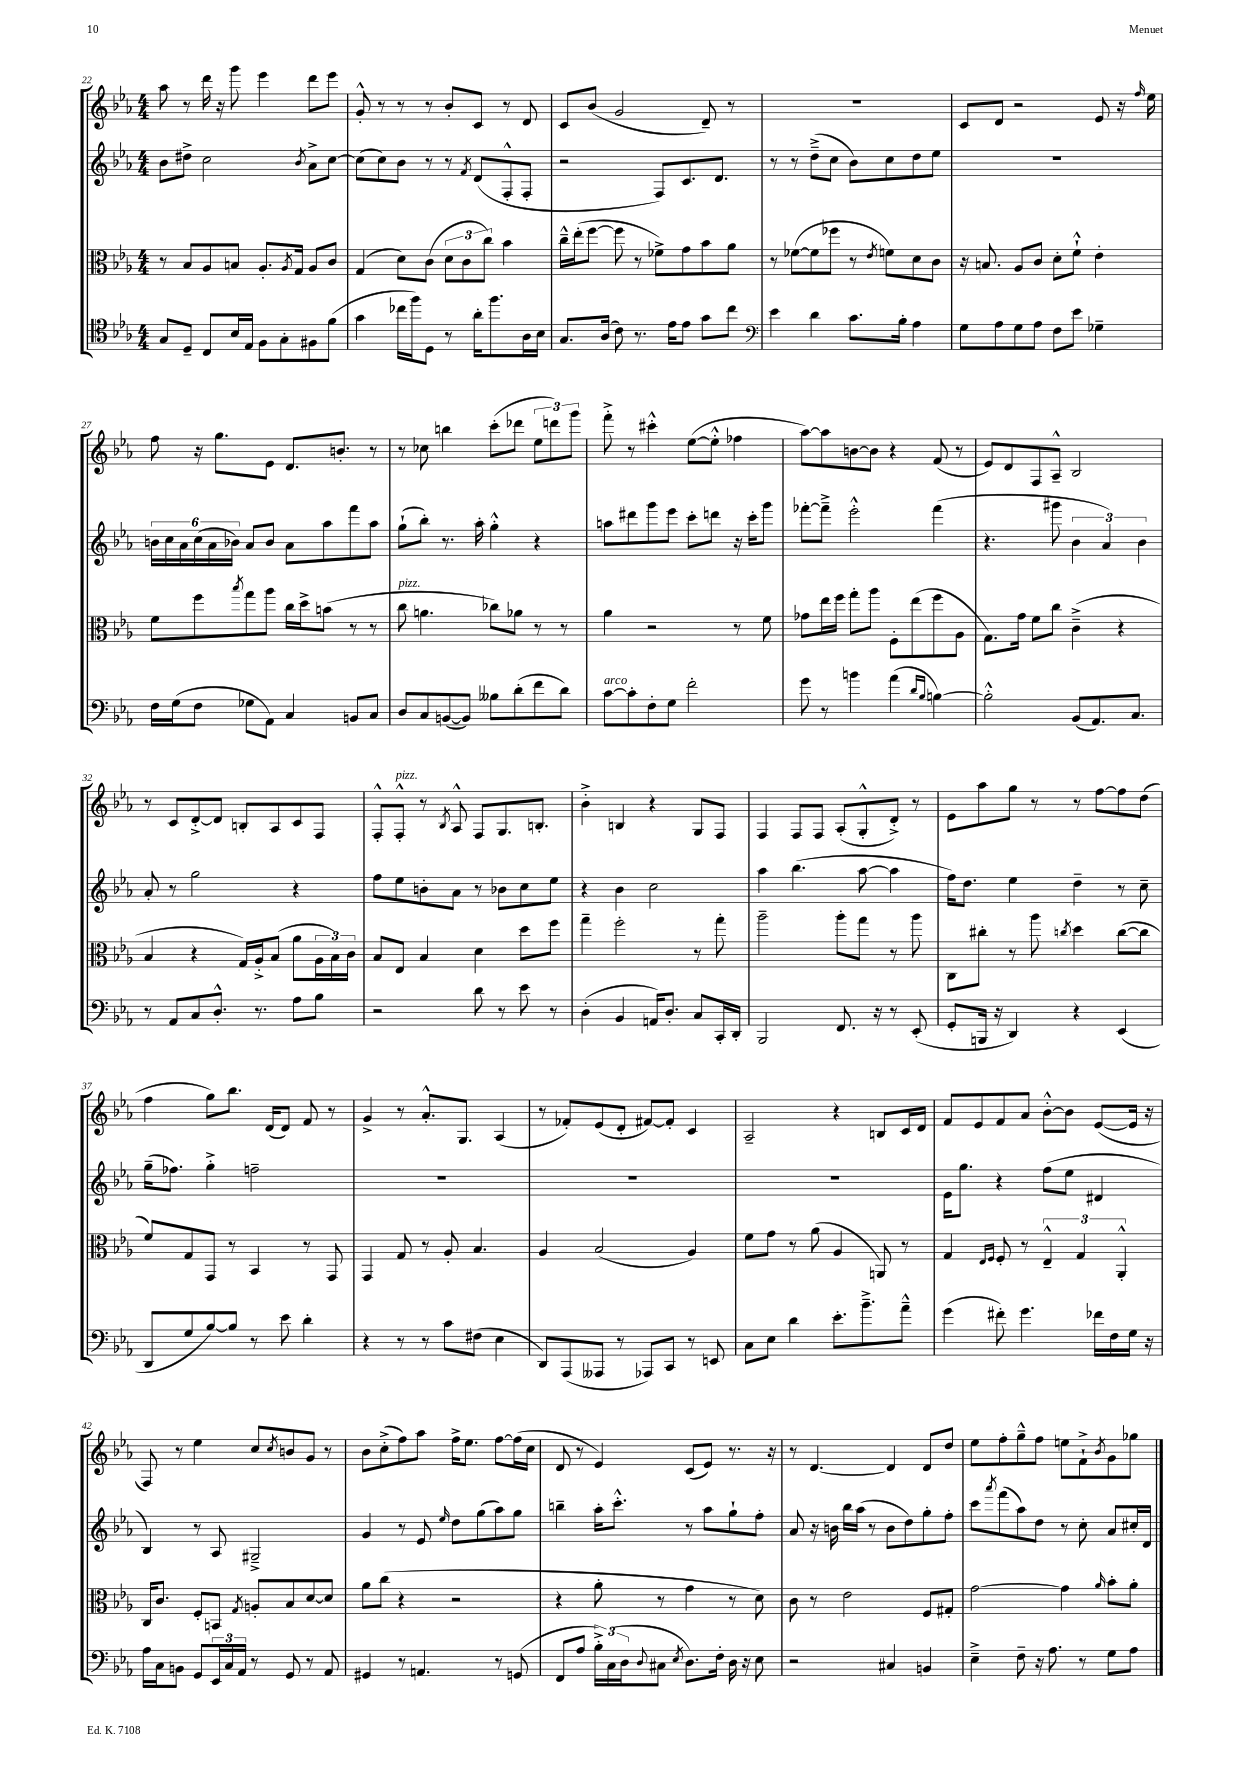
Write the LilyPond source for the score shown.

<<
\new StaffGroup <<
\new Staff = "s0" {
    \clef treble \key ees \major \numericTimeSignature \time 4/4
    aes''8 r8 d'''16 r16 g'''8 ees'''4 d'''8 ees'''8 |
    g'8-.-^ r8 r8 r8 bes'8-. c'8 r8 d'8 |
    c'8 bes'8( g'2 d'8--) r8 |
    R1 |
    c'8 d'8 r2 ees'8 r16 \grace { f''16 } ees''16 |
    f''8 r16 g''8. ees'8 d'8. b'8.-. r8 |
    r8 ces''8 b''4 c'''8-.( des'''8 \tuplet 3/2 { ees''8 d'''8) g'''8 } |
    f'''8-.-> r8 cis'''4-.-^ ees''8~( ees''8-.-^ fes''4 |
    aes''8~) aes''8 b'8~ b'8 r4 f'8( r8 |
    ees'8) d'8 f8 aes8---^ bes2 |
    r8 c'8 d'8~-.-> d'8 b8-. aes8 c'8 f8 |
    f8-.-^ f8-.-^^\markup { \italic "pizz." } r8 \acciaccatura { bes8 } aes8-^ f8 g8. b8.-. |
    bes'4-.-> b4 r4 g8 f8 |
    f4 f8 f8 aes8-.( g8-.-^ d'8-.->) r8 |
    ees'8 aes''8 g''8 r8 r8 f''8~ f''8 d''8( |
    f''4 g''8) bes''8. d'16( d'8) f'8 r8 |
    g'4-> r8 aes'8.-.-^ g8. aes4( |
    r8 fes'8-.) ees'8( d'8-. fis'8~) fis'8-. c'4 |
    aes2-- r4 b8 c'16 d'16 |
    f'8 ees'8 f'8 aes'8 bes'8~-.-^ bes'8 ees'8~( ees'16 r16 |
    f8) r8 ees''4 c''8 \acciaccatura { c''8 } b'8 g'8 r8 |
    bes'8 c''8-.->( f''8) aes''8 f''16-> ees''8. f''8~ f''16( c''16 |
    d'8 r8 ees'4) c'8( ees'8) r8. r16 |
    r8 d'4.~ d'4 d'8 d''8 |
    ees''8 f''8-. g''8---^ f''8 e''8 f'8-!-> \acciaccatura { bes'8 } g'8 ges''8 \bar "|." |
}
\new Staff = "s1" {
    \clef treble \key ees \major \numericTimeSignature \time 4/4
    bes'8 dis''8-> c''2 \acciaccatura { bes'8 } aes'8-> c''8~ |
    c''8( c''8) bes'8 r8 r8 \acciaccatura { f'8 } d'8( f8-.-^ f8-. |
    r2 f8) c'8. d'8. |
    r8 r8 d''8--->( c''8 bes'8) c''8 d''8 ees''8 |
    R1 |
    \tuplet 6/4 { b'16 c''16 aes'16 c''16( aes'16 bes'16) } aes'8 bes'8 aes'8 aes''8 f'''8 aes''8 |
    g''8-!( bes''8-.) r8. aes''16-. g''4-.-^ r4 |
    a''8 dis'''8 g'''8 ees'''8 c'''8-. d'''8 r16 c'''16-. g'''8 |
    fes'''8~-. fes'''8---> ees'''2-.-^ fes'''4( |
    r4. gis'''8 \tuplet 3/2 { bes'4 aes'4) bes'4 } |
    aes'8-. r8 g''2 r4 |
    f''8 ees''8 b'8-. aes'8 r8 bes'8 c''8 ees''8 |
    r4 bes'4 c''2 |
    aes''4 bes''4.( aes''8~ aes''4 |
    f''16) d''8. ees''4 d''4-- r8 c''8-- |
    g''16--( fes''8.) g''4-.-> f''2-- |
    R1 |
    R1 |
    R1 |
    ees'16 g''8. r4 f''8( ees''8 dis'4 |
    bes4) r8 aes8 gis2---> |
    g'4 r8 ees'8 \grace { ees''16 } d''8 g''8( aes''8) g''8 |
    b''4-- aes''16-. c'''8.-.-^ r8 aes''8 g''8-! f''8-. |
    aes'8 r16 b'16 bes''16 aes''16( r8 b'8 d''8) g''8-. f''8-. |
    c'''8 \acciaccatura { aes'''8 } f'''8( aes''8) d''8 r8 c''8-. aes'8 cis''16-. d'16 \bar "|." |
}
\new Staff = "s2" {
    \clef alto \key ees \major \numericTimeSignature \time 4/4
    r8 bes8 aes8 b8 aes8.-. \acciaccatura { aes8 } g16 aes8 c'8 |
    g4( d'8) c'8( \tuplet 3/2 { d'8 c'8 c''8) } bes'4 |
    c''16---^ ees''16-.( f''8~ f''8 r8 fes'8->) g'8 bes'8 aes'8 |
    r8 fes'8~( fes'8 fes''8 r8 \acciaccatura { ees'8 } f'8) d'8 c'8 |
    r16 b8. aes8 c'8 d'8-. f'8-!-^ ees'4-. |
    f'8 f''8 \acciaccatura { bes''8 } g''8 aes''8 c''16 d''16-> b'8( r8 r8 |
    c''8^\markup { \italic "pizz." } a'4. ces''8) aes'8 r8 r8 |
    aes'4 r2 r8 f'8 |
    ges'8 ees''16 f''16 g''8-. aes''8 f8-. ees''8( f''8 aes8 |
    g8.) g'16 f'8 c''8 c'4--->( r4 |
    bes4 r4 g16) aes16-.-> bes8( aes'8 \tuplet 3/2 { aes16 bes16) c'16 } |
    bes8 ees8 bes4 d'4 d''8 f''8 |
    g''4-- f''2-. r8 g''8-. |
    aes''2-- aes''8-. g''8 r8 aes''8 |
    c8 cis''8-. r8 aes''8 \acciaccatura { c''8 } d''4 c''8~( c''8 |
    f'8) g8 g,8 r8 bes,4 r8 g,8 |
    g,4 g8 r8 aes8-. bes4. |
    aes4 bes2( aes4) |
    f'8 g'8 r8 aes'8( aes4 a,8) r8 |
    g4 \grace { ees16 f16 } f8-. r8 \tuplet 3/2 { ees4---^ g4 aes,4-.-^ } |
    c16 c'8. f8-. b,8 \acciaccatura { g8 } a8-. bes8 d'8~ d'8 |
    aes'8 c''8( r4 r2 |
    r4 aes'8-. r8 g'4 r8 d'8) |
    c'8 r8 ees'2 f8 gis8-. |
    g'2~ g'4 \grace { aes'16 } bes'8-. aes'8-. \bar "|." |
}
\new Staff = "s3" {
    \clef tenor \key ees \major \numericTimeSignature \time 4/4
    g8 d8-- c8 bes16 ees16 f8 g8-. fis8 f'8( |
    g'4 ces''16 f''16) d8 r8 aes'16-. f''8. aes16 bes16 |
    g8. aes16( c'8) r8. ees'16 ees'8 g'8 c''8 |
    \clef bass ees'4 d'4 c'8. bes16-. aes4 |
    g8 aes8 g8 aes8 f8 ees'8 ges4-- |
    f16 g16( f8 ges8 aes,8) c4 b,8 c8 |
    d8 c8 b,8~( b,8) beses8 d'8-.( f'8 d'8) |
    c'8~^\markup { \italic "arco" } c'8-. f8-. g8 f'2-. |
    g'8 r8 b'4 aes'4( \grace { d'16 bes16 } b4~) |
    b2-.-^ bes,8( aes,8.) c8. |
    r8 aes,8 c8 d8.-.-^ r8. aes8 bes8 |
    r2 d'8 r8 ees'8 r8 |
    d4-.( bes,4 a,16) d8.-. c8 c,16-. d,16-. |
    bes,,2 f,8. r16 r8 ees,8-.( |
    g,8-. b,,16 r16 d,4) r4 ees,4( |
    d,8 g8 bes8~) bes8 r8 ees'8 d'4-. |
    r4 r8 r8 c'8 fis8( ees4 |
    d,8) aes,,8( aeses,,8 r8 aes,,8) c,8 r8 e,8 |
    c8 ees8 d'4 ees'8.-. bes'8.---> aes'8---^ |
    g'4( fis'8-.) g'4. fes'16 f16 g16 r16 |
    aes16 c16 b,8 g,8 \tuplet 3/2 { ees,16 c16 aes,16 } r8 g,8 r8 aes,8 |
    gis,4 r8 a,4. r8 g,8( |
    f,8 aes8 \tuplet 3/2 { bes16-.->) c16( d16 } \appoggiatura { d8 } cis8 \acciaccatura { ees8 } d8.) f16-. d16 r16 ees8 |
    r2 cis4 b,4 |
    ees4---> f8-- r16 aes8. r8 g8 aes8 \bar "|." |
}
>>
>>
\layout { \context { \Score currentBarNumber = #22 } }
